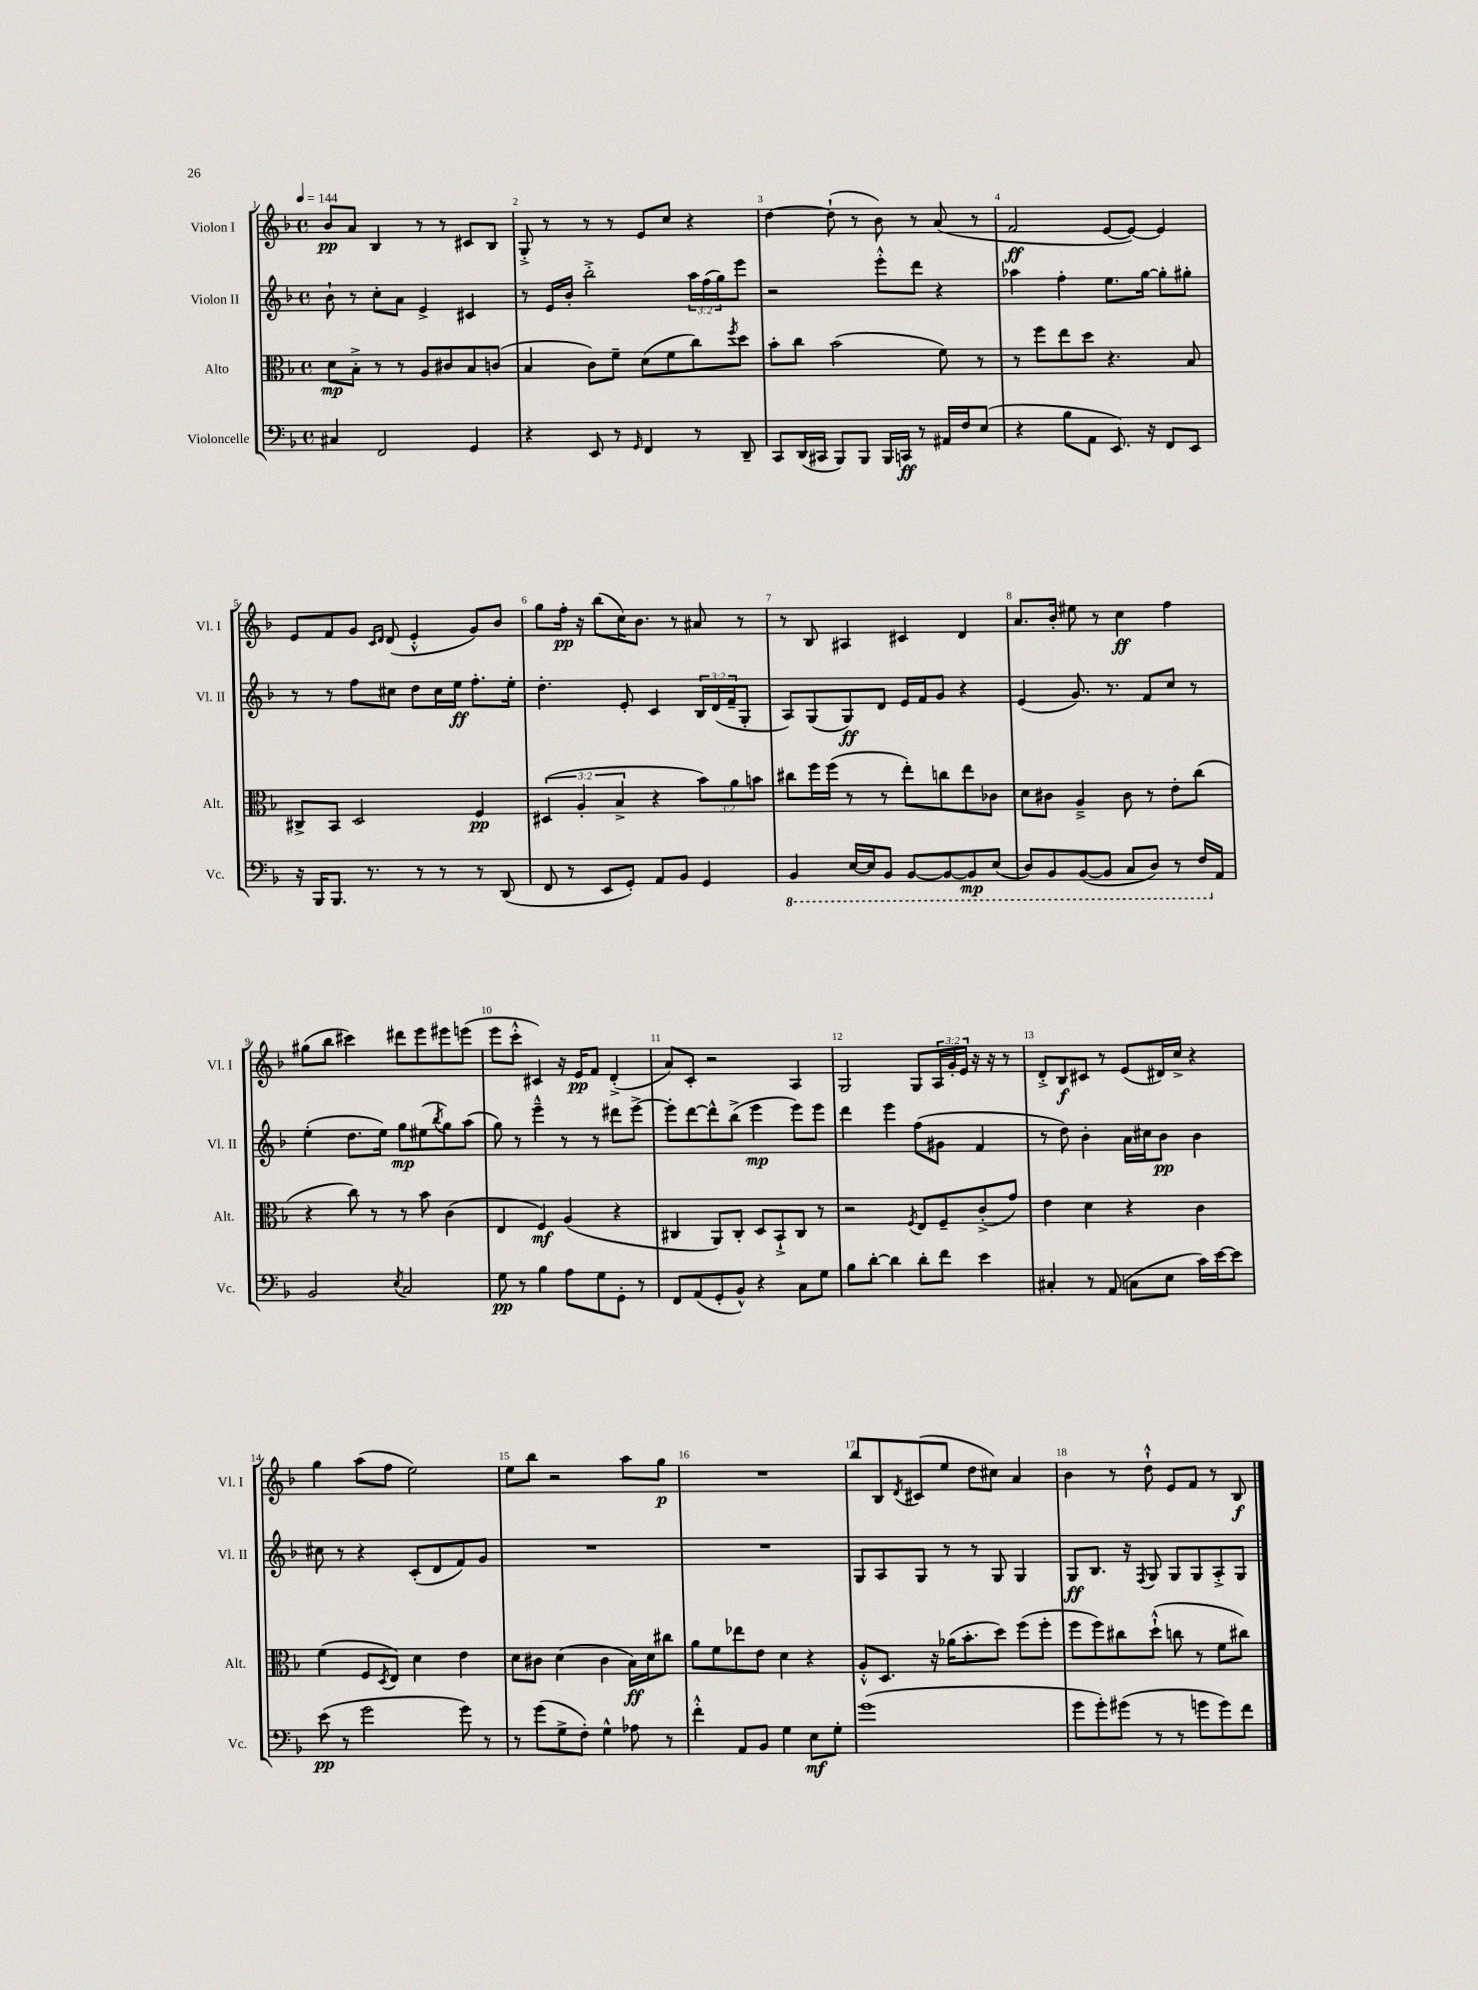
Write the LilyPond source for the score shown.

<<
\new StaffGroup <<
\new Staff = "s0" \with { instrumentName = "Violon I" shortInstrumentName = "Vl. I" } {
    \clef treble \key f \major \defaultTimeSignature \time 4/4 \override Staff.TupletNumber.text = #tuplet-number::calc-fraction-text \tempo 4 = 144
    bes'8\pp a'8 bes4 r8 r8 cis'8 bes8 |
    g8-.-> r8 r8 r8 e'8 c''8 r4 |
    d''4~ d''8-!( r8 bes'8) r8 a'8( r8 |
    f'2\ff e'8~ e'8~) e'4 |
    e'8 f'8 g'8 \grace { c'16 d'16 } d'8( e'4-.-^ g'8) bes'8 |
    g''8 f''16-.\pp r16 bes''8( c''16) bes'8. r8 ais'8 r8 |
    r8 bes8 ais4 cis'4 d'4 |
    a'8. bes'16-. eis''8 r8 c''4\ff f''4 |
    gis''8( bes''8 cis'''4) dis'''8 e'''8 eis'''8 e'''8( |
    e'''8 c'''8-.-^ cis'4) r16 e'16\pp f'8 d'4-.->( |
    a'8) c'8-. r2 a4 |
    g2 g8 \tuplet 3/2 { a16 g'16-. e'16 } r16 r16 r8 |
    d'8-.-> bes8\f cis'8 r8 e'8( dis'16) c''16-> r4 |
    g''4 a''8( f''8 e''2) |
    e''8 bes''8 r2 a''8 g''8\p |
    R1 |
    bes''8 bes8 \acciaccatura { d'8 } cis'8( e''8 d''8 cis''8) a'4 |
    bes'4 r8 d''8-!-^ e'8 f'8 r8 bes8\f \bar "|." |
}
\new Staff = "s1" \with { instrumentName = "Violon II" shortInstrumentName = "Vl. II" } {
    \clef treble \key f \major \defaultTimeSignature \time 4/4 \override Staff.TupletNumber.text = #tuplet-number::calc-fraction-text
    bes'8-! r8 c''8-. a'8 e'4-> cis'4 |
    r8 e'16 bes'16-. bes''2-.-> \tuplet 3/2 { a''16 f''16( g''16) } e'''8 |
    r2 e'''8-.-^ d'''8 r4 |
    aes''4 f''4-. e''8. g''16~ g''8-. gis''8-. |
    r8 r8 f''8 cis''8 d''8 cis''16 e''16\ff f''8.-. e''16-. |
    d''4.-. e'8-. c'4 \tuplet 3/2 { bes16 d'16( f'16-- } g8-. |
    a8) g8( g8\ff) d'8 e'16 f'16 g'8 r4 |
    e'4( g'8.) r8. f'8 c''8 r8 |
    e''4-.( d''8. e''16) g''8\mp eis''8( \acciaccatura { bes''8 } g''8) a''8( |
    g''8) r8 e'''4---^ r8 r8 dis'''8 e'''8~-> |
    e'''8-. d'''8~ d'''8-^ bes''8->( e'''4\mp e'''8) e'''8 |
    d'''4 e'''4 f''8( gis'8 f'4 |
    r8 d''8) bes'4-. a'16 cis''16 bes'8\pp bes'4 |
    cis''8 r8 r4 c'8-.( d'8 f'8) g'8 |
    R1 |
    R1 |
    g8 a8 g8 r8 r8 g8 g4 |
    g8\ff bes8. r16 \acciaccatura { f8 } g8 g8 g8 a8-.-> g8 \bar "|." |
}
\new Staff = "s2" \with { instrumentName = "Alto" shortInstrumentName = "Alt." } {
    \clef alto \key f \major \defaultTimeSignature \time 4/4 \override Staff.TupletNumber.text = #tuplet-number::calc-fraction-text
    d'8\mp bes8-.-> r8 r8 a8 cis'8 bes8 c'8( |
    bes4 c'8) f'8-- d'8( f'8 c''8) \acciaccatura { f''8 } d''8 |
    bes'8-. c''8 bes'2( f'8) r8 |
    r8 f''8 e''8 d''8 r4. bes8 |
    cis8-> bes,8 d2 f4\pp |
    \tuplet 3/2 { dis4( a4-. bes4-> } r4 \tuplet 3/2 { bes'8) a'8 b'8 } |
    cis''8 f''16 f''16( r8 r8 e''8-.) c''8 e''8 ces'8 |
    d'8 cis'8 a4---> cis'8 r8 e'8-. c''8( |
    r4 c''8) r8 r8 bes'8 c'4( |
    e4 f4\mf) a4( r4 |
    cis4 a,8) cis8-. d8 bes,8-!-> cis8 r8 |
    r2 \acciaccatura { f8 } e8 f8-- c'8-.->( g'8) |
    e'4 d'4 r4 c'4 |
    f'4( f8 \acciaccatura { d8 } e8) d'4 e'4 |
    d'8 cis'8 d'4( cis'4 bes16\ff) d'16 cis''8 |
    a'8 f'8 ees''8 e'8 d'4 r4 |
    a8-.-^ d8. r16 aes'16( bes'8.-. d''8) f''8( f''8-. |
    f''8 f''8) cis''8 d''8-!-^( c''8 r8 f'8 cis''8) \bar "|." |
}
\new Staff = "s3" \with { instrumentName = "Violoncelle" shortInstrumentName = "Vc." } {
    \clef bass \key f \major \defaultTimeSignature \time 4/4
    cis4 f,2 g,4 |
    r4 e,8 r8 \grace { g,16 } f,4 r8 d,8-- |
    c,8 d,16( cis,16 bes,,8) bes,,8 bes,,16 c,16\ff r8 ais,16 f16 e8( |
    r4 bes8 a,8 e,8.) r16 f,8 e,8 |
    r16 bes,,16 bes,,8. r8. r8 r8 r8 d,8( |
    f,8 r8 e,8 g,8-.) a,8 bes,8 g,4 |
    \ottava #-1 bes,,4 e,16~ e,16 bes,,8 bes,,8~ bes,,8~ bes,,8\mp e,8( |
    d,8) bes,,8 bes,,8~( bes,,8 c,8 d,8) r8 f,16 \ottava #0 a,16 |
    bes,2 \acciaccatura { e8 } c2 |
    g8\pp r8 bes4 a8 g8 g,8-. r8 |
    f,8 a,8( g,8-. bes,8-^) r4 c8 g8 |
    bes8 d'8~-. d'4 d'8-. f'8 e'4 |
    cis4-. r8 a,8( c8 e8 c'16) e'16~ e'8 |
    e'8\pp( r8 g'2 g'8) r8 |
    r8 g'8( g8-> f8-.) g4-^ aes8 r8 |
    f'4-.-^ a,8 bes,8 g4 e8\mf g8-. |
    g'1( |
    g'8 g'8-.) gis'8( r8 r8 g'8 g'8) f'8 \bar "|." |
}
>>
>>
\layout { \context { \Score \override BarNumber.break-visibility = ##(#f #t #t) barNumberVisibility = #all-bar-numbers-visible } }
